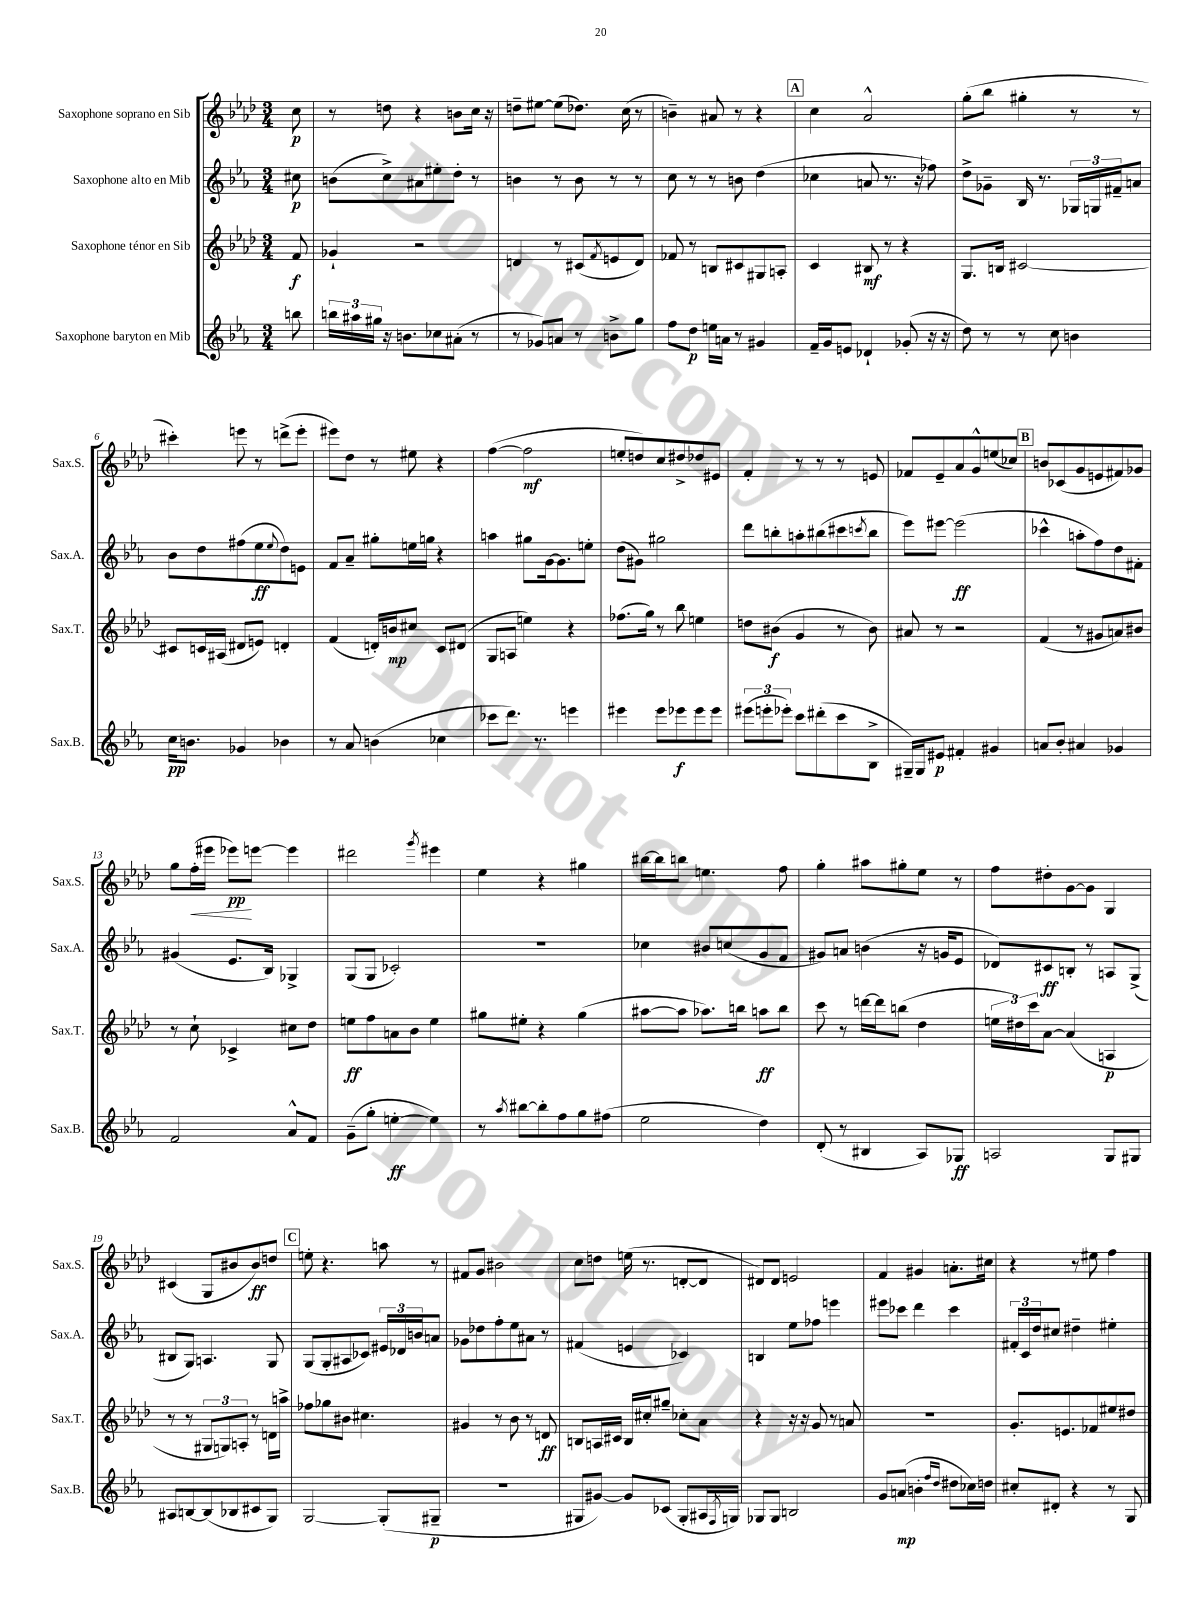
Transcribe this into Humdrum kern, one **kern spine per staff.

**kern	**kern	**kern	**kern
*staff4	*staff3	*staff2	*staff1
*clefG2	*clefG2	*clefG2	*clefG2
*k[b-e-a-]	*k[b-e-a-d-]	*k[b-e-a-]	*k[b-e-a-d-]
*M3/4	*M3/4	*M3/4	*M3/4
8bb\	8f/	8cc#\	8cc\
=	=	=	=
24bb\LL	4g-`/	(8b\L	8r
24aa#\	.	.	.
24gg#\JJ	.	.	.
16r	.	8cc^\)	8dd\
8.b\L	.	.	.
.	2r	8a#\	4r
8cc-\	.	8ee#'\	.
(8a#'\J	.	8dd'\J	8b\L
8r	.	8r	16cc\Jk
.	.	.	16r
=	=	=	=
8r	4d/	4b\	8dd~\L
8g-/L)	.	.	[8ee#\J
8a/J	8r	8r	(8ee#\]L
8r	(8c#/L	8b\	8.dd-\J)
.	8qf/	.	.
8b^\L	8e/	8r	.
.	.	.	(16cc\
8gg\J	8d/J)	8r	8r
=	=	=	=
8ff\L	8f-/	8cc\	4b~\)
8dd\J	8r	8r	.
16ee\LL	8B/L	8r	8a#/
16a\JJ	.	.	.
8r	8c#/	8b\	8r
4g#/	8G#/	(4dd\	4r
.	8A'/J	.	.
=	=	=	=
16f~/LL	4c/	4cc-\	4cc\
16g/J	.	.	.
8e/J	.	.	.
4d-`/	8B#/	8a/	2a-^^/
.	8r	8.r	.
(8g-'/	4r	.	.
.	.	16r	.
16r	.	8ff-\)	.
16r	.	.	.
=	=	=	=
8dd\)	8.G/L	8dd^\L	(8gg'\L
8r	.	8g-~\J	8bb-\J
.	16B/Jk	.	.
8r	[2c#/	16B-/	4gg#'\
.	.	8.r	.
8cc\	.	.	.
4b\	.	24G-/LL	8r
.	.	24G/	.
.	.	24f#~/J	.
.	.	8a/J	8r
=	=	=	=
16cc\LK	8c#/]L	8b-\L	4ccc#'\)
8.b\J	.	.	.
.	16c/L	8dd\	.
.	(16A#/JJ	.	.
4g-/	8d#/L	(8ff#\	8eee\
.	8e/J)	8ee-\	8r
.	.	8qqee-/	.
4b-\	4d'/	8dd\)	(8ddd^\L
.	.	8e\J	8eee'\J
=	=	=	=
8r	(4f/	8f/L	8eee#\L)
8a-/	.	8a-~/J	8dd-\J
(4b\	16d'/LL)	8gg#'\L	8r
.	16b/J	.	.
.	8cc#/J	16ee\L	8ee#\
.	.	16gg\JJ	.
4cc-\	8c/L	4r	4r
.	(8d#/J	.	.
=	=	=	=
8ccc-\L	8G/L	4aa\	([4ff\
8.ddd\J)	8A/J	.	.
.	4ee\)	8gg#\L	2ff\]
8.r	.	.	.
.	.	[16g\k	.
.	.	8.g\]	.
4eee\	4r	.	.
.	.	8ee'\J	.
=	=	=	=
4eee#\	(8.ff-\L	(8dd\L	8ee'/L
.	.	8g#\J)	8dd/)
.	16gg\Jk)	.	.
8eee#\L	8r	2gg#\	8cc/
8eee-\	8bb-\	.	8dd#^/
8eee-\	4ee\	.	8dd-/
8eee-\J	.	.	8e#/J
=	=	=	=
(12eee#\L	8dd\L	8ddd\L	4f'/
12eee'\	.	.	.
.	(8b#\J	8bb'\	.
12eee-'\J)	.	.	.
8ccc\L	4g/	8aa'\	8r
(8ddd#'\	.	(8bb#\	8r
8ccc\	8r	8ccc#\	8r
.	.	8qccc/	.
8B-^\J	8b#\)	8bb#\J	8e/
=	=	=	=
16G#~/LL)	8a#/	8eee-\L)	8f-/L
16G#/J	.	.	.
8e#/J	8r	[8eee#\J	8e-~/
4f#'/	2r	(2eee#\]	8a-/
.	.	.	8g^^/
4g#/	.	.	(8ee/
.	.	.	8cc-/J)
=	=	=	=
8a/L	(4f/	4ccc-^^\	8b/L
8b-'/J	.	.	(8c-/
4a#/	8r	8aa'\L	8g/
.	8g#/L	8ff\)	8e/
4g-/	8a/)	8dd\	8f#/)
.	8b#/J	8f#'\J	8g-/J
=	=	=	=
2f/	8r	(4g#/	8gg\L
.	8cc`\	.	(16ff'\L
.	.	.	16eee#\JJ
.	4c-^/	8.e-/L	8eee-\L)
.	.	.	[8eee\J
.	.	16B-/Jk)	.
8a-^^/L	8cc#\L	4G-^/	4eee\]
8f/J	8dd-\J	.	.
=	=	=	=
(8g~\L	8ee\L	(8G/L	2ddd#\
8gg'\J	8ff\	8G/J	.
[4ee'\	8a\	2c-'/)	.
.	8b-\J	.	.
.	.	.	8qggg/
4ee\])	4ee\	.	4eee#\
=	=	=	=
8r	8gg#\L	2.r	4ee-\
8qaa-/	.	.	.
[8bb#\L	8ee#'\J	.	.
8bb#'\]	4r	.	4r
8ff\	.	.	.
8gg\	(4gg#\	.	4gg#\
(8ff#\J	.	.	.
=	=	=	=
2ee-\	[8aa#\L	4cc-\	[16bb#\LL
.	.	.	16bb#\]J
.	8aa#\]J	.	8bb\J
.	8.aa-\L)	8b#/L	4.ee\
.	.	(8cc/	.
.	16bb\Jk	.	.
4dd\)	8aa\L	8g/	.
.	8bb\J	8f/J	8ff\
=	=	=	=
(8d'/	8ccc\	8g#/L)	4gg'\
8r	8r	8a/J	.
4B#/	[16ddd\LL	(4b\	8aa#\L
.	16ddd\]J	.	.
.	(8bb\J	.	8gg#'\
8A-/L)	4dd-\	16r	8ee-\J
.	.	16g/LK	.
8G-/J	.	8e-/J	8r
=	=	=	=
2A/	24ee\LL	8d-/L)	8ff\L
.	24dd#\)	.	.
.	24ccc\J	.	.
.	[8a-\J	8c#/	8dd#'\
.	(4a-/]	8B'/J	[8g\
.	.	8r	8g\]J
8G/L	4A/	8A/L	4G/
8G#/J	.	(8G^/J	.
=	=	=	=
8A#/L	8r	8B#/L	(4c#/
[8B/	8r	8G/J)	.
(8B/]	12G#/L	4.A/	8G/L
.	12G/)	.	.
8B-/	.	.	8b#/
.	12A'/J	.	.
8c#/	8r	.	8b#/)
8G/J)	16d\LL	8G/	8dd/J
.	16aa^\JJ	.	.
=	=	=	=
[2G/	8ff-\L	(8G/L	8ee'\
.	8gg-\	8G'/	4.r
.	8b#\J	8A#/	.
.	4.cc#\	8c-/J)	.
(8G'/]L	.	24e#/LL	8aa\
.	.	24d-/	.
.	.	24b/J	.
8G#~/J	.	8a/J	8r
=	=	=	=
2.r	4g#/	8g-\L	8f#/L
.	.	8dd-\	8g/J
.	8r	8ff'\	2b#\
.	8b-\	8ee-\	.
.	8r	8a#\J	.
.	8d/	8r	.
=	=	=	=
8G#/L	8B/L	(4f#/	8cc\L
[8g#/J)	16A/L	.	8dd\J
.	16c#/JJ	.	.
8g#/]L	16B/LL	4e/	(16ee\
.	16cc#'/J	.	8.r
(8c-/J	8gg#~/J	.	.
8G#'/L	8cc-'\L	4c-/)	[8d'/L
16A#/L	8a-\J	.	8d/]J
8qF/	.	.	.
16G/JJ)	.	.	.
=	=	=	=
8G-/L	4r	4B/	8d#/L)
8G-/J	.	.	8d#/J
2B/	16r	8ee-\L	2e/
.	16r	.	.
.	8g/	8ff-\J	.
.	8r	4eee\	.
.	8a/	.	.
=	=	=	=
8g/L	2.r	8eee#\L	4f/
(8a/J	.	8ccc-\J	.
4b'\	.	4ddd\	4g#/
16qqff/LL	.	.	.
16qqdd/JJ	.	.	.
8dd#\L	.	4ccc-\	8.a'\L
16cc-\L)	.	.	.
16dd\JJ	.	.	16cc#\Jk
=	=	=	=
8cc#'/L	8.g'/L	24f#'/LL	4r
.	.	24c/	.
.	.	24dd/J	.
8d#'/J	.	8cc#/J	.
.	8.e/	.	.
4r	.	4dd#~\	8r
.	8f-/	.	8ee#\
8r	8ee#/	4ee#'\	4ff\
8G/	8dd#/J	.	.
==	==	==	==
*-	*-	*-	*-
